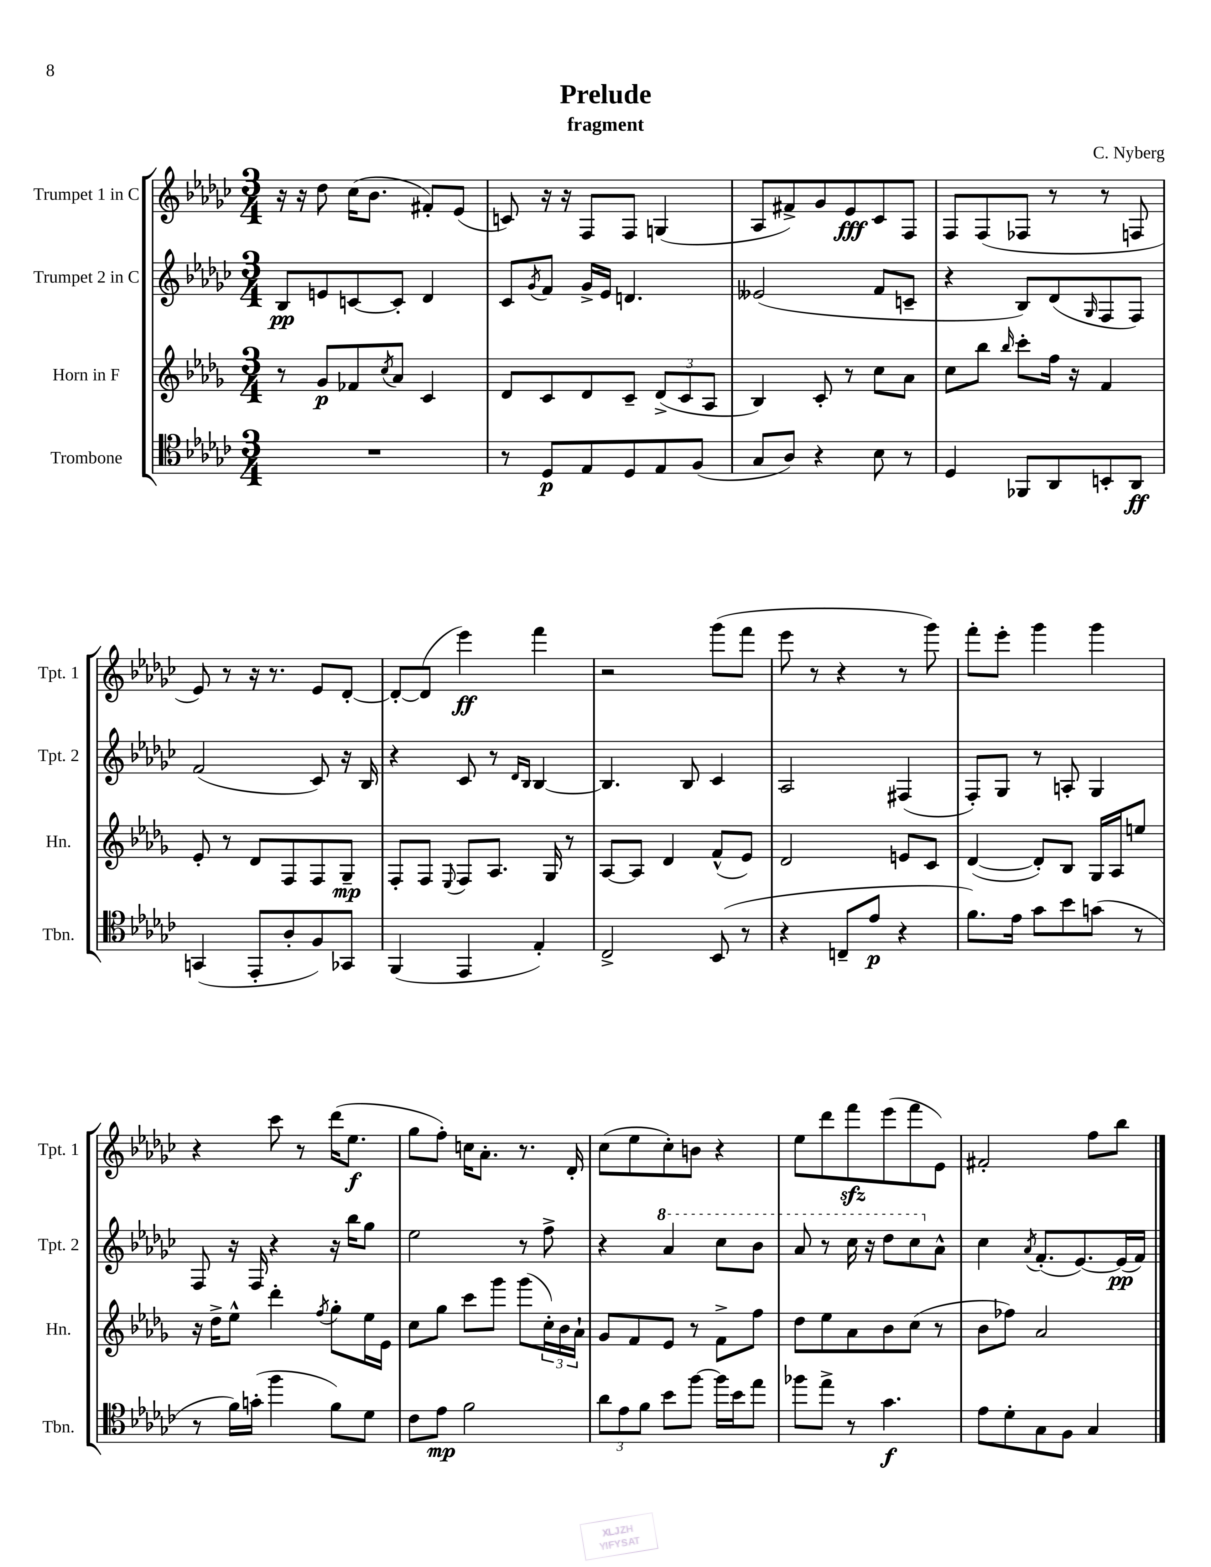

**kern	**kern	**kern	**kern
*staff4	*staff3	*staff2	*staff1
*clefC4	*clefG2	*clefG2	*clefG2
*k[b-e-a-d-g-c-]	*k[b-e-a-d-g-]	*k[b-e-a-d-g-c-]	*k[b-e-a-d-g-c-]
*M3/4	*M3/4	*M3/4	*M3/4
2.r	8r	8B-/L	16r
.	.	.	16r
.	8g-/L	8e/	8dd-\
.	8f-/	[8c/	(16cc-\LK
.	.	.	8.b-\J
.	8qcc/	.	.
.	8a-/J	8c'/]J	.
.	4c/	4d-/	8f#'/L)
.	.	.	(8e-/J
=	=	=	=
8r	8d-/L	8c-/L	8c/)
.	.	8qg-/	.
8D-/L	8c/	8f/J	16r
.	.	.	16r
8E-/	8d-/	16g-^/LL	8F/L
.	.	16e-/JJ	.
8D-/	8c~/J	4.d/	8F/J
8E-/	(12d-^/L	.	(4G/
.	12c/	.	.
(8F/J	.	.	.
.	12A-/J	.	.
=	=	=	=
8G-/L	4B-/)	(2e--/	8A-/L
8A-/J)	.	.	8f#^/)
4r	8c'/	.	8g-/
.	8r	.	8e-/
8B-\	8cc\L	8f/L	8c-/
8r	8a-\J	8c~/J	8F/J
=	=	=	=
4D-/	8cc\L	4r	8F/L
.	8bb-\J	.	(8F/
.	16qqbb-/	.	.
8FF-/L	8ccc'\L	8B-/L)	8F-/J
8AA-/	16ff\Jk	(8d-/	8r
.	16r	.	.
.	.	16qqG-/	.
8BB'/	4f/	8F/	8r
8AA-/J	.	8F/J)	8F/
=	=	=	=
(4GG/	8e-'/	(2f/	8e-/)
.	8r	.	8r
8EE-'/L	8d-/L	.	16r
.	.	.	8.r
8A-'/	8F/	.	.
8F/)	8F/	8c-/)	8e-/L
8GG-/J	8G-~/J	16r	[8d-'/J
.	.	16B-/	.
=	=	=	=
(4FF/	8F'/L	4r	8d-'/_L
.	8F/J	.	(8d-/]J
.	8qqE-/	.	.
4EE-/	8F/L	8c-/	4eee-\)
.	8.A-/J	8r	.
.	.	16qqd-/LL	.
.	.	16qqB-/JJ	.
4E-'/)	.	[4B-/	4fff\
.	16G-/	.	.
.	8r	.	.
=	=	=	=
2C-^/	[8A-/L	4.B-/]	2r
.	8A-/]J	.	.
.	4d-/	.	.
.	.	8B-/	.
(8BB-/	(8f^^/L	4c-/	(8ggg-\L
8r	8e-/J)	.	8fff\J
=	=	=	=
4r	2d-/	2A-/	8eee-\
.	.	.	8r
8C~/L	.	.	4r
8e-/J	.	.	.
4r	8e/L	(4F#/	8r
.	8c/J	.	8ggg-\)
=	=	=	=
8.f\L)	([4d-/	8F'/L)	8fff'\L
.	.	8G-/J	8eee-'\J
16e-\Jk	.	.	.
8g-\L	8d-'/]L)	8r	4ggg-\
8b-\	8B-/J	8A'/	.
(8g\J	16G-/LL	4G-/	4ggg-\
.	16A-/J	.	.
8r	8ee/J	.	.
=	=	=	=
8r	16r	8F/	4r
.	16dd-^\LK	.	.
16f\LL)	8ee-^^\J	16r	.
(16g'\JJ	.	16F/	.
4ff\	4ddd-'\	4r	8ccc-\
.	.	.	8r
.	8qff/	.	.
8f\L)	8gg-'\L	16r	(16ddd-\LK
.	.	16bb-\LK	8.ee-\J
8d-\J	16ee-\L	8gg-\J	.
.	16e-\JJ	.	.
=	=	=	=
8c-\L	8cc\L	2ee-\	8gg-\L
8e-\J	8gg-\J	.	8ff'\J)
2f\	8ccc\L	.	16cc\LK
.	.	.	8.a-'\J
.	8ggg-\J	.	.
.	(8ggg-\L	8r	8.r
.	24cc'\L)	8ff^\	.
.	24b-\	.	.
.	.	.	16d-'/
.	24a-`\JJ	.	.
=	=	=	=
12a-\L	8g-/L	4r	(8cc-\L
12e-\	.	.	.
.	8f/	.	8ee-\
12f\J	.	.	.
8b-\L	8e-/J	4aa-/	8cc-'\)
[8ff\J	8r	.	8b\J
16ff\]LL	8f^\L	8ccc-\L	4r
16b-\J	.	.	.
8ee-\J	8ff\J	8bb-\J	.
=	=	=	=
8ff-\L	8dd-\L	8aa-/	8ee-\L
8ee-^\J	8ee-\	8r	8ddd-\
8r	8a-\	16ccc-\	8fff\
.	.	16r	.
4.g-\	8b-\	8ddd-\L	(8eee-\
.	(8cc\J	8ccc-\	8fff\
.	8r	8a-^^\J	8e-\J)
=	=	=	=
8e-\L	8b-\L	4cc-\	2f#'/
8d-'\	8ff-\J)	.	.
.	.	8qa-/	.
8G-\	2a-/	(8.f'/L	.
8F\J	.	.	.
.	.	[8.e-/)	.
4G-/	.	.	8ff\L
.	.	(16e-/]L	8bb-\J
.	.	16f/JJ)	.
==	==	==	==
*-	*-	*-	*-
